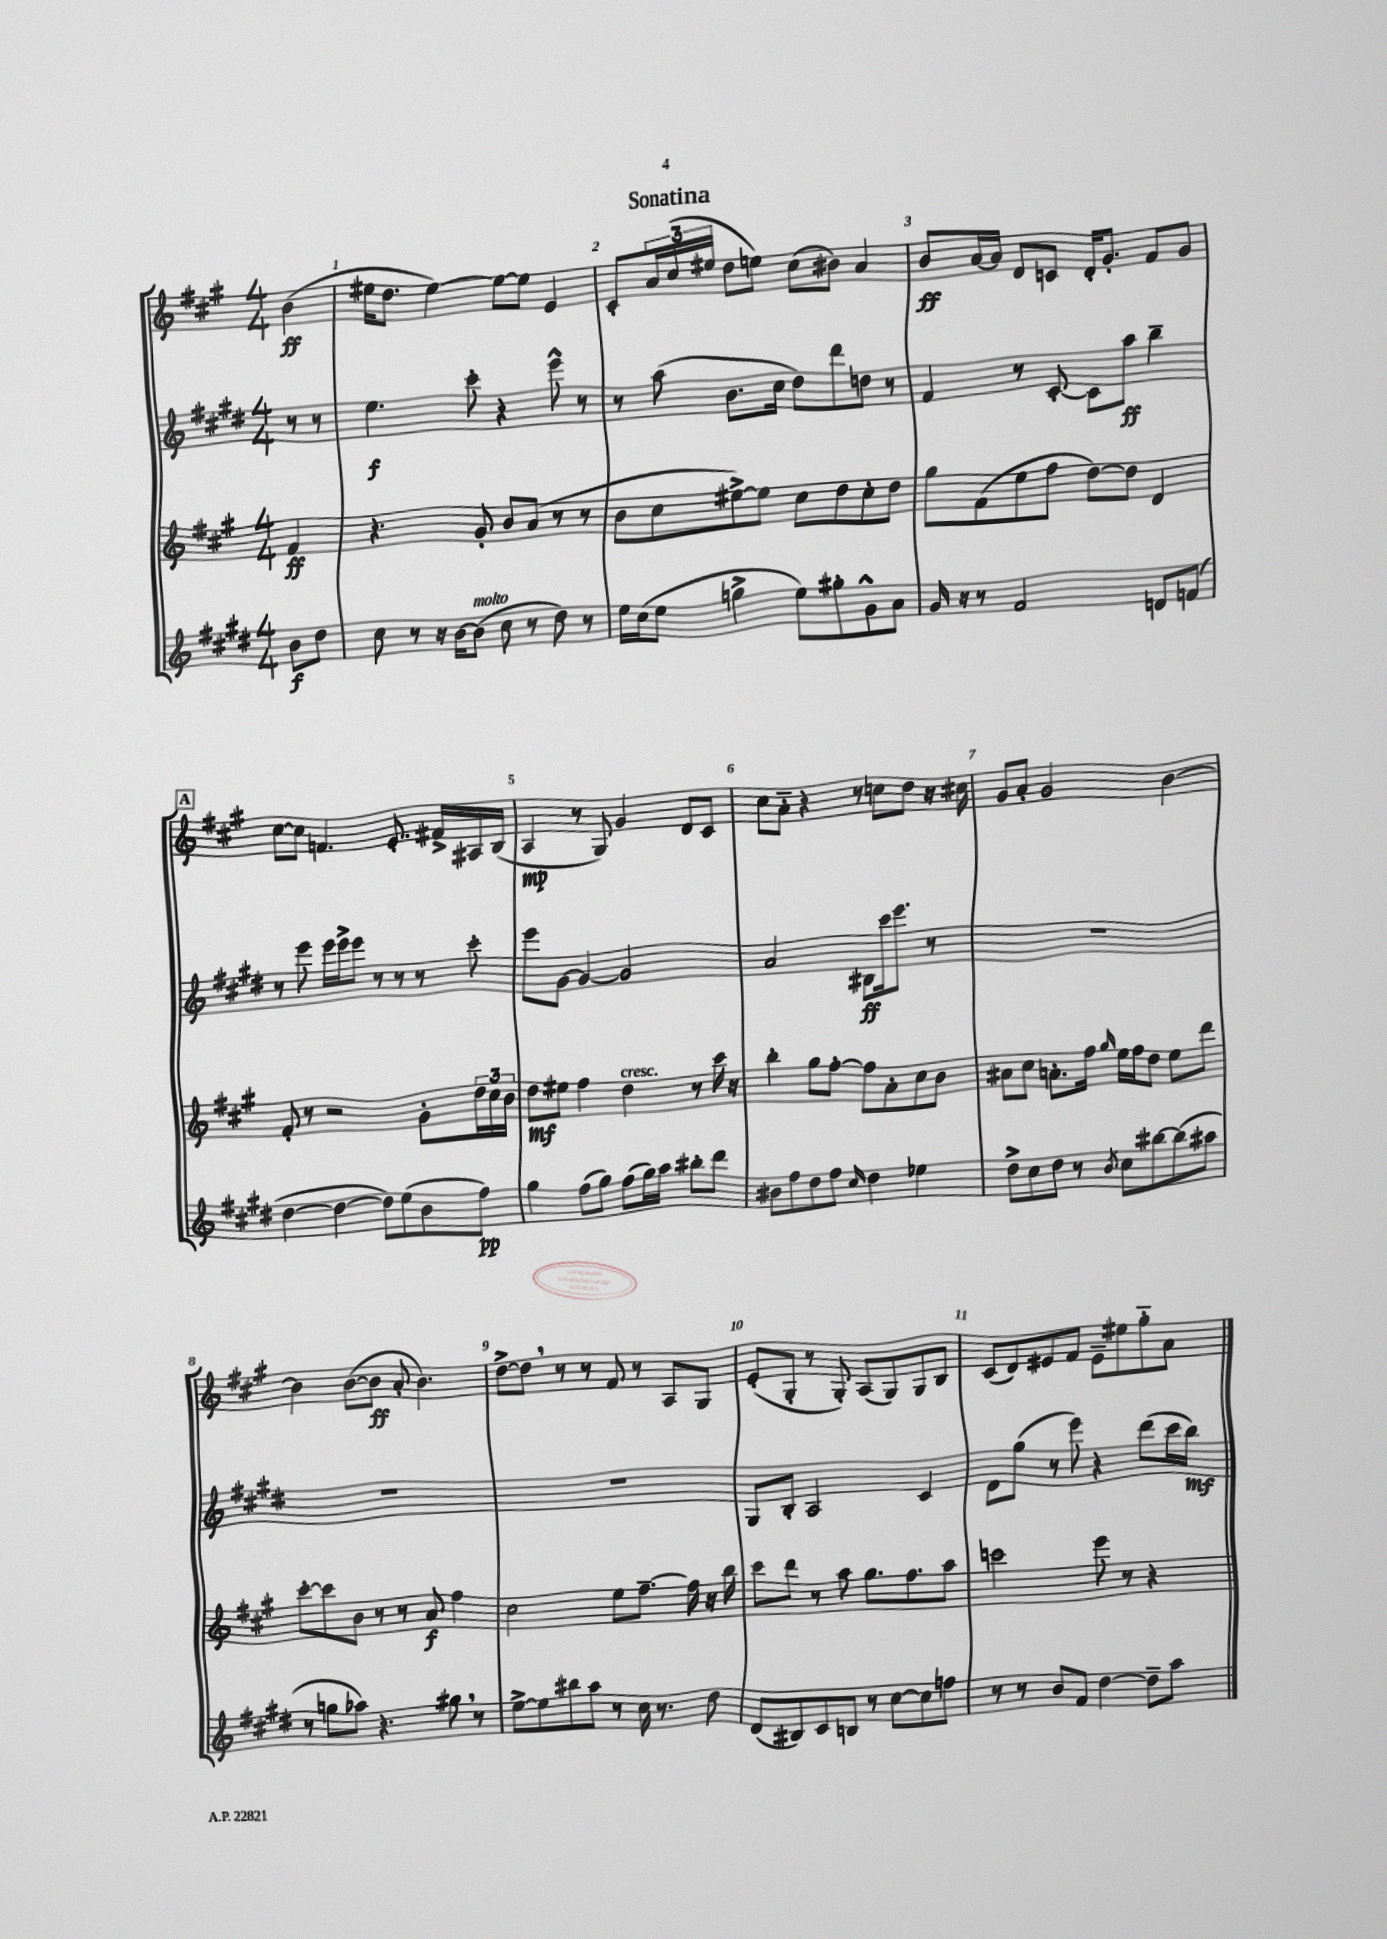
\header { title = "Sonatina" }
<<
\new StaffGroup <<
\new Staff = "s0" {
    \clef treble \key a \major \numericTimeSignature \time 4/4 \partial 4
    b'4\ff( |
    eis''16 d''8. eis''4~) eis''8~ eis''8 e'4 |
    cis'8-. \tuplet 3/2 { a'16 cis''16( eis''16 } d''8 e''8) cis''8( bis'8) a'4 |
    b'8\ff a'16~ a'16 d'8 c'8 d'16-. gis'8.-. fis'8 gis'8 |
    \mark \markup { \box "A" } cis''8~ cis''8 f'4. e'8.-. fis'16-> ais16 b16( |
    a4\mp r8 gis8) gis'4 d'8 cis'8 |
    cis''8 a'8-_ r4 r8 c''8 d''8 r16 cis''16 |
    gis'8 a'8-. gis'2 b'4~ |
    b'4 b'8~( b'8\ff a'8-. b'4.) |
    d''8~-> d''8 \breathe r8 r8 fis'8 r8 a8 gis8 |
    e'8-.( gis8-. r8 gis8-.) a8( gis8) gis8 b8 |
    cis'8( d'8) eis'8 fis'8 eis'8-- eis''8 gis''8-_ a'8 \bar "|." |
}
\new Staff = "s1" {
    \clef treble \key e \major \numericTimeSignature \time 4/4 \partial 4
    r8 r8 |
    e''4.\f cis'''8-. r4 e'''8-^ r8 |
    r8 a''8( b'8. cis''16 dis''8) dis'''8 d''8 r8 |
    fis'4 r8 cis'8~-. cis'8 a''8\ff b''4-- |
    \mark \markup { \box "A" } r8 e'''8 e'''16 e'''16-> e'''8 r8 r8 r8 cis'''8-. |
    e'''8 gis'8~ gis'4~ gis'2 |
    a'2 bis8\ff cis'''16 e'''8. r8 |
    R1 |
    R1 |
    R1 |
    gis8 b8-. a2 cis'4 |
    dis'8 gis''8( r8 e'''8) r4 dis'''8( cis'''16 b''16\mf) \bar "|." |
}
\new Staff = "s2" {
    \clef treble \key a \major \numericTimeSignature \time 4/4 \partial 4
    fis'4\ff |
    r4. gis'8-. b'8 a'8( r8 r8 |
    b'8 cis''8 eis''8~->) eis''8 cis''8 d''8 cis''8-. d''8 |
    gis''8 fis'8( e''8 fis''8 d''8~) d''8 d'4 |
    \mark \markup { \box "A" } fis'8-. r8 r2 gis'8-. \tuplet 3/2 { d''16 cis''16 b'16 } |
    d''8\mf eis''8 fis''4 d''4^\markup { \italic "cresc." } r8 cis'''16 r16 |
    b''4-. gis''8 fis''8~-. fis''8 a'8-. cis''8 b'8 |
    ais'8 cis''8 a'8.-. fis''16 \grace { gis''16 } e''16 fis''16 d''8 e''8 d'''8 |
    cis'''8~-. cis'''8 b'8 r8 r8 a'8\f fis''4 |
    cis''2 e''8 fis''8.~-- fis''16 r16 b''16 |
    cis'''8 d'''8 r8 a''8 gis''8. fis''8. a''8 |
    c'''2 e'''8 r8 r4 \bar "|." |
}
\new Staff = "s3" {
    \clef treble \key e \major \numericTimeSignature \time 4/4 \partial 4
    b'8\f dis''8 |
    cis''8 r8 r16 b'16~ b'8^\markup { \italic "molto" }( cis''8 r8 dis''8) r8 |
    e''16 cis''16( e''8 g''4-> e''8) gis''8-. gis'8-^ a'8 |
    gis'16 r16 r8 fis'2 d'8 f'8( |
    \mark \markup { \box "A" } dis''4~ dis''4~ dis''8) e''8( b'8 fis''8\pp) |
    gis''4 fis''8( gis''8) fis''8( gis''16) a''16 bis''8-. dis'''8 |
    bis'8 fis''8 dis''8 fis''8 \grace { cis''16 } dis''4 ees''4 |
    dis''8-> cis''8 dis''8 r8 \acciaccatura { b'8 } cis''8 bis''8~ bis''8( ais''8 |
    r8 g''8 aes''8) r4. gis''8 \breathe r8 |
    e''8~-> e''8 bis''8 a''8 r8 cis''16 r8. dis''8 |
    dis'8( bis8) cis'8 b8 r8 cis''8~ cis''8 f''8 |
    r8 r8 b'8 fis'8 dis''4~ dis''8-- a''8 \bar "|." |
}
>>
>>
\layout { \context { \Score \override BarNumber.break-visibility = ##(#f #t #t) barNumberVisibility = #all-bar-numbers-visible } }
